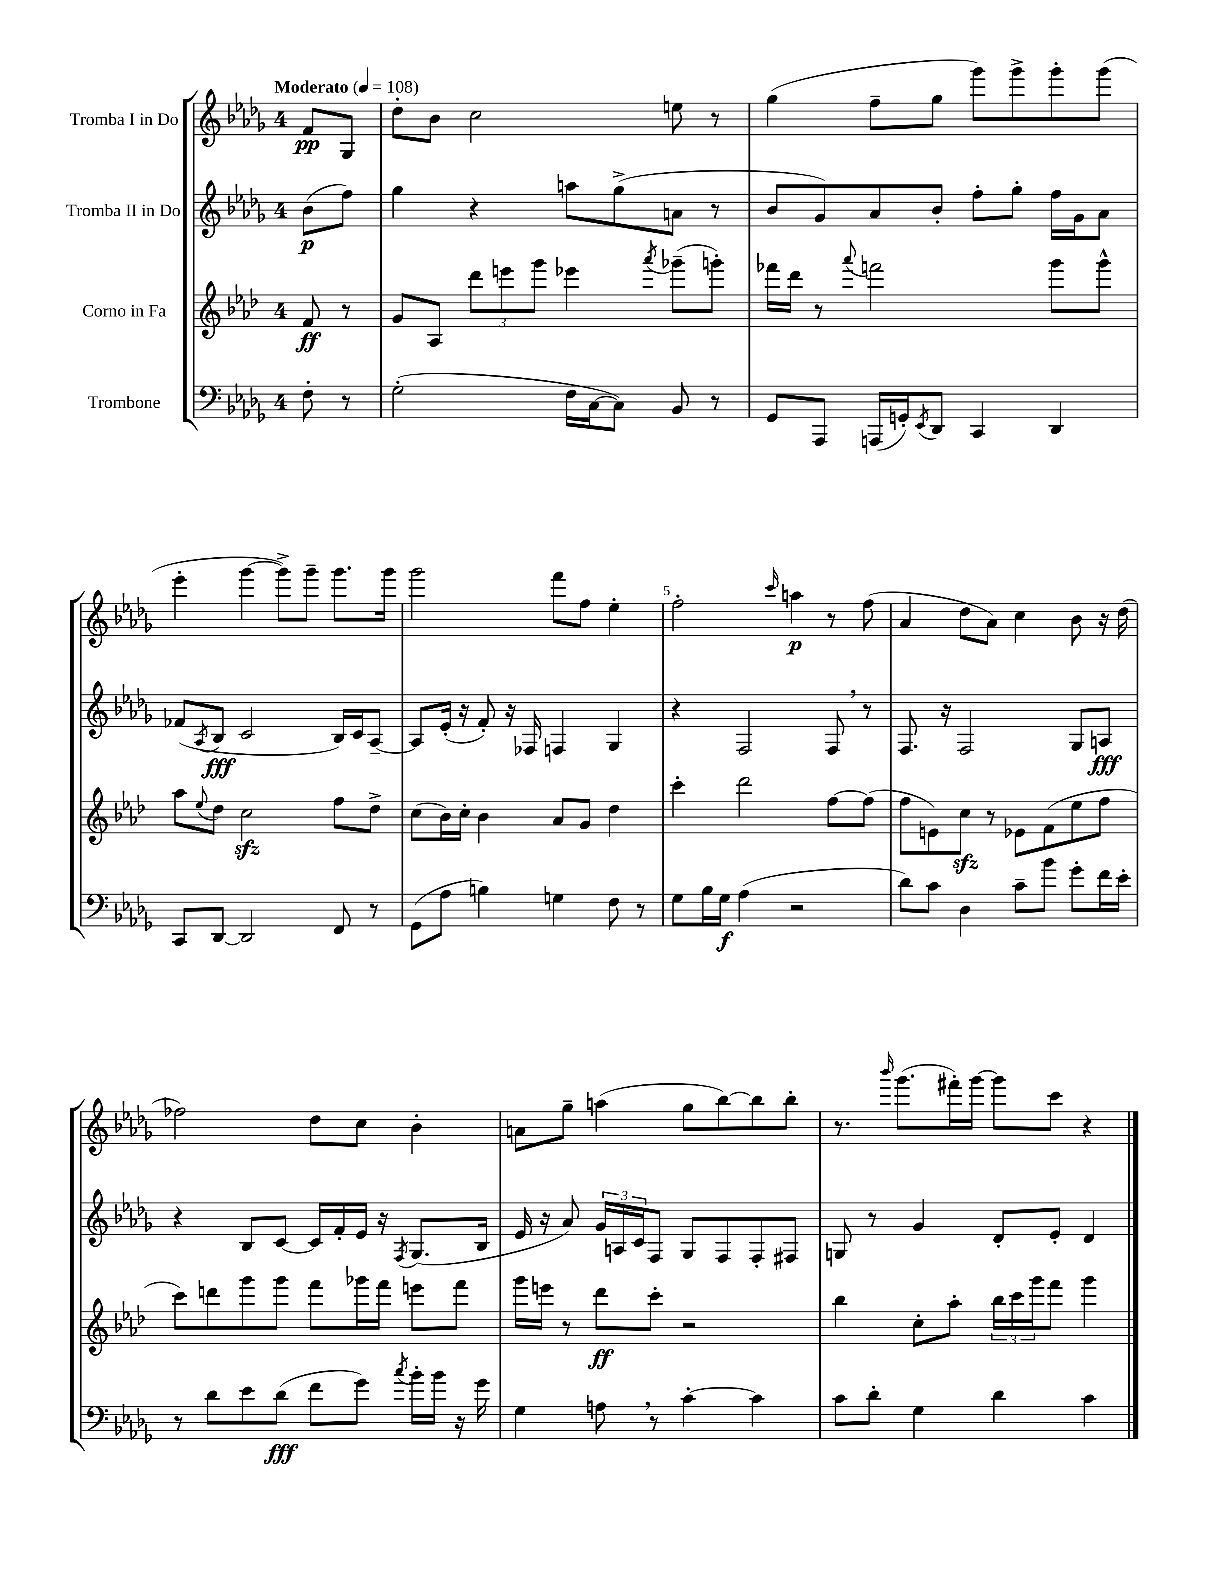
<<
\new StaffGroup <<
\new Staff = "s0" \with { instrumentName = "Tromba I in Do" } {
    \clef treble \key des \major \once \override Staff.TimeSignature.style = #'single-digit \time 4/4 \partial 4 \tempo "Moderato" 4 = 108
    f'8\pp ges8 |
    des''8-. bes'8 c''2 e''8 r8 |
    ges''4( f''8-- ges''8 ges'''8) ges'''8-> ges'''8-. ges'''8( |
    ees'''4-. ges'''4~ ges'''8->) ges'''8-- ges'''8. ges'''16 |
    ges'''2 f'''8 f''8 ees''4-. |
    f''2-. \grace { c'''16 } a''4\p r8 f''8( |
    aes'4 des''8 aes'8) c''4 bes'8 r16 des''16( |
    fes''2) des''8 c''8 bes'4-. |
    a'8 ges''8-- a''4( ges''8 bes''8~) bes''8 bes''8-. |
    r8. \grace { bes'''16 } ges'''8.( fis'''16-.) ges'''16~ ges'''8 c'''8 r4 \bar "|." |
}
\new Staff = "s1" \with { instrumentName = "Tromba II in Do" } {
    \clef treble \key des \major \once \override Staff.TimeSignature.style = #'single-digit \time 4/4 \partial 4
    bes'8\p( f''8) |
    ges''4 r4 a''8 ges''8->( a'8 r8 |
    bes'8 ges'8) aes'8 bes'8-. f''8-. ges''8-. f''16 ges'16 aes'8 |
    fes'8( \acciaccatura { aes8 } bes8\fff c'2 bes16) c'16 aes8~-- |
    aes8 ees'16-.( r16 f'8-.) r16 fes16 f4 ges4 |
    r4 f2 f8 \breathe r8 |
    f8. r16 f2 ges8 a8\fff |
    r4 bes8 c'8~ c'16 f'16-. ees'16 r16 \acciaccatura { f8 } ges8.( bes16 |
    ees'16 r16 aes'8) \tuplet 3/2 { ges'16 a16 c'16 } f8 ges8 f8 f8-. fis8 |
    g8 r8 ges'4 des'8-. ees'8-. des'4 \bar "|." |
}
\new Staff = "s2" \with { instrumentName = "Corno in Fa" } {
    \clef treble \key aes \major \once \override Staff.TimeSignature.style = #'single-digit \time 4/4 \partial 4
    f'8\ff r8 |
    g'8 aes8 \tuplet 3/2 { des'''8 e'''8 g'''8 } ees'''4 \acciaccatura { aes'''8 } ges'''8--( g'''8-.) |
    fes'''16 des'''16 r8 \appoggiatura { aes'''8 } f'''2 g'''8 g'''8-^ |
    aes''8 \appoggiatura { ees''8 } des''8 c''2\sfz f''8 des''8-> |
    c''8( bes'16) c''16-. bes'4 aes'8 g'8 des''4 |
    c'''4-. des'''2 f''8~ f''8( |
    f''8 e'8) c''8\sfz r8 ees'8 f'8( ees''8 f''8 |
    c'''8) d'''8 g'''8 g'''8 f'''8 ges'''16 f'''16 e'''8 f'''8 |
    g'''16 e'''16 r8 des'''8\ff c'''8-. r2 |
    bes''4 c''8-. aes''8-. \tuplet 3/2 { bes''16 c'''16 g'''16 } f'''8 g'''4 \bar "|." |
}
\new Staff = "s3" \with { instrumentName = "Trombone" } {
    \clef bass \key des \major \once \override Staff.TimeSignature.style = #'single-digit \time 4/4 \partial 4
    f8-. r8 |
    ges2-.( f16 c16~ c8) bes,8 r8 |
    ges,8 aes,,8 a,,16( g,16-.) \acciaccatura { ees,8 } des,8 c,4 des,4 |
    c,8 des,8~ des,2 f,8 r8 |
    ges,8( aes8 b4) g4 f8 r8 |
    ges8 bes16 ges16\f aes4( r2 |
    des'8) c'8 des4 c'8-- bes'8 ges'8-. f'16 ees'16-. |
    r8 des'8 ees'8 des'8\fff( f'8 ges'8) \acciaccatura { c''8 } bes'16-. bes'16 r16 ges'16 |
    ges4 a8 \breathe r8 c'4~-. c'4 |
    c'8 des'8-. ges4 des'4 c'4 \bar "|." |
}
>>
>>
\layout { \context { \Score \override BarNumber.break-visibility = ##(#f #t #t) barNumberVisibility = #(every-nth-bar-number-visible 5) } }
